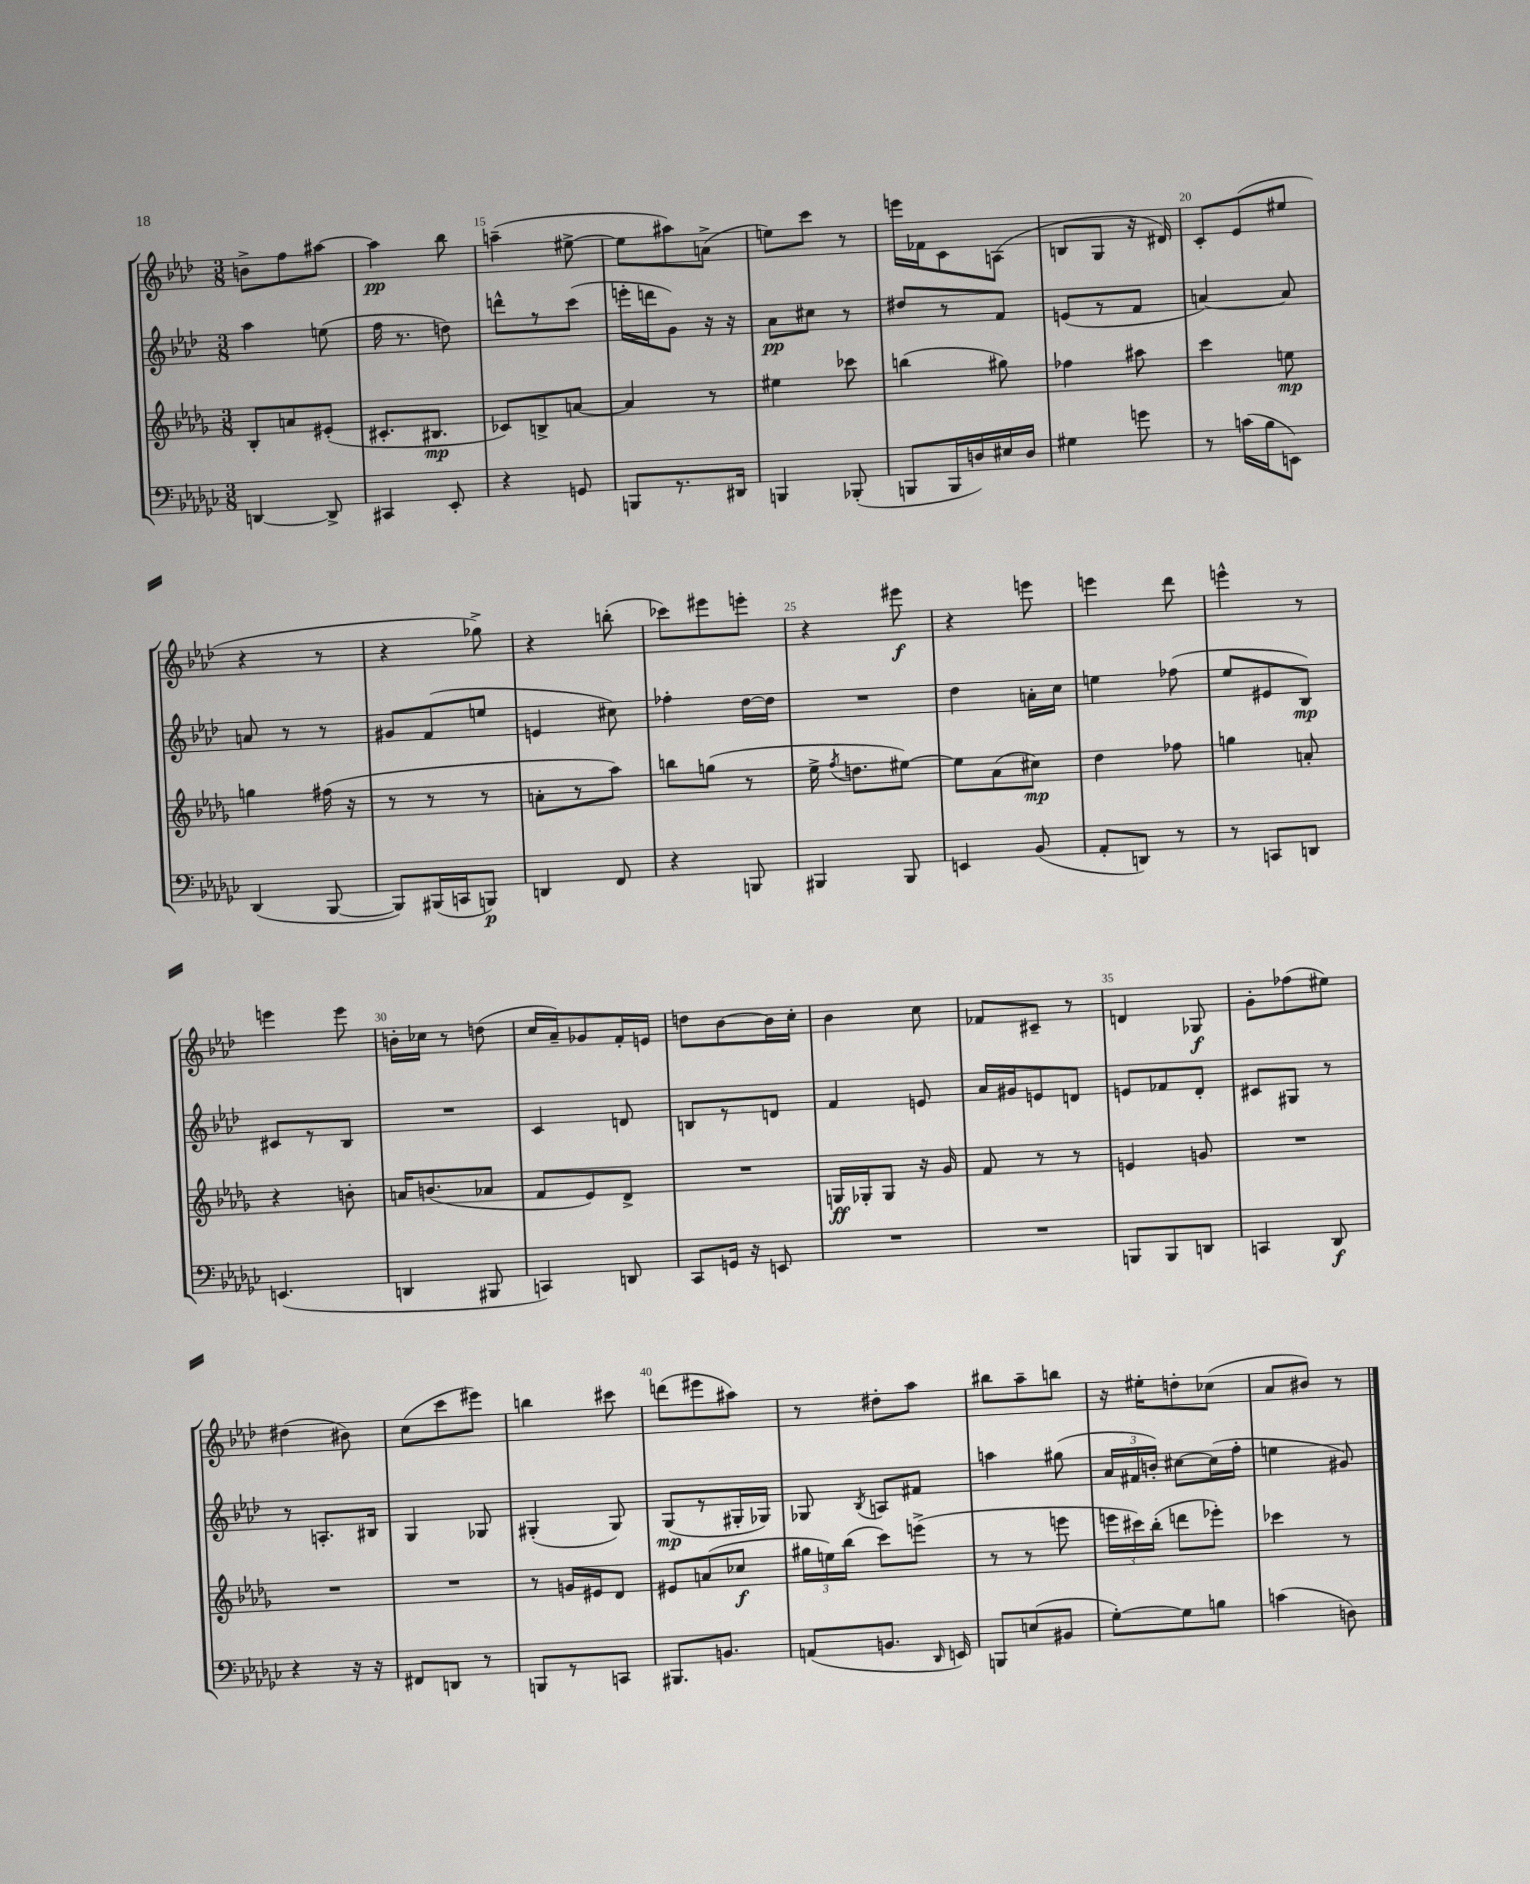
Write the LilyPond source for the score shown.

<<
\new StaffGroup <<
\new Staff = "s0" {
    \clef treble \key aes \major \numericTimeSignature \time 3/8
    \autoBeamOff b'8[-> f''8 ais''8]~ |
    ais''4\pp bes''8 |
    a''4--( eis''8~-> |
    eis''8[ ais''8) a'8]->( |
    e''8[) c'''8] r8 |
    e'''16[ fes'16 c'8 a8]( |
    b8[ g8] r16 dis'16) |
    c'8[-. ees'8( eis''8] |
    r4 r8 |
    r4 ges''8->) |
    r4 b''8-.( |
    ces'''8[) eis'''8 e'''8]-. |
    r4 eis'''8\f |
    r4 e'''8 |
    e'''4 des'''8 |
    e'''4-^ r8 |
    e'''4 e'''8 |
    b'16[-. ces''16] r8 d''8( |
    c''16[ aes'16--) ges'8 f'16-. e'16] |
    d''8[ bes'8~ bes'16 c''16]-. |
    bes'4 c''8 |
    fes'8[ cis'8]-- r8 |
    d'4 ges8\f |
    g'8[-. fes''8( eis''8]) |
    dis''4( bis'8) |
    c''8[( c'''8 eis'''8]) |
    b''4 cis'''8 |
    d'''8[( eis'''8 ais''8]) |
    r8 dis''8[-. aes''8] |
    bis''8[ aes''8-- b''8] |
    r16 eis''16[-. d''8-. ces''8]( |
    aes'8[ bis'8]) r8 \bar "|." |
}
\new Staff = "s1" {
    \clef treble \key aes \major \numericTimeSignature \time 3/8
    \autoBeamOff aes''4 e''8( |
    f''16 r8. d''8) |
    d'''8[-^ r8 c'''8]( |
    e'''16[-. d'''16 g'8]) r16 r16 |
    aes'8[\pp cis''8] r8 |
    dis''8[ r8 f'8] |
    e'8[( r8 f'8] |
    a'4~) a'8 |
    a'8 r8 r8 |
    gis'8[ f'8( e''8] |
    e'4 cis''8) |
    fes''4-. des''16[~ des''16] |
    R4. |
    des''4 a'16[-. c''16] |
    e''4 fes''8( |
    ees''8[ eis'8 bes8]\mp) |
    cis'8[ r8 bes8] |
    R4. |
    c'4 d'8 |
    b8[ r8 d'8] |
    f'4 e'8 |
    aes'16[ gis'16 e'8 d'8] |
    e'8[ fes'8 des'8]-. |
    cis'8[ gis8] r8 |
    r8 a8.[-. bis16] |
    g4 ges8 |
    gis4-.( gis8) |
    g8[\mp( r8 gis16-. ges16]) |
    ges8 \acciaccatura { bes8 } a8[ fis'8] |
    a''4 gis''8( |
    \tuplet 3/2 { aes'16[ fis'16 b'16]-.) } cis''8[~ cis''16( f''16]-. |
    e''4 gis'8) \bar "|." |
}
\new Staff = "s2" {
    \clef treble \key des \major \numericTimeSignature \time 3/8
    \autoBeamOff bes8[-. a'8 eis'8]-.( |
    cis'8.[-. bis8.]\mp |
    ces'8[) b8-> a'8]~ |
    a'4 r8 |
    eis''4 ces'''8 |
    b''4( gis''8) |
    fes''4 ais''8 |
    c'''4 e''8\mp |
    g''4 fis''16( r16 |
    r8 r8 r8 |
    a'8[-. r8 aes''8]) |
    b''8[ g''8]( r8 |
    ees''16-> \acciaccatura { f''8 } d''8.[ eis''8]~) |
    eis''8[ aes'8( cis''8]\mp) |
    des''4 fes''8 |
    g''4 a'8-. |
    r4 b'8-. |
    a'16[ b'8.( aes'8] |
    f'8[ ees'8) des'8]-> |
    R4. |
    g16[\ff ges16-. ges8] r16 ges'16 |
    f'8 r8 r8 |
    e'4 g'8 |
    R4. |
    R4. |
    R4. |
    r8 g'16[ eis'16 des'8] |
    eis'8[ a'8( ces''8]\f |
    \tuplet 3/2 { gis''16[ e''16) bes''16]( } c'''8[) e'''8]->( |
    r8 r8 e'''8 |
    \tuplet 3/2 { e'''16[ cis'''16) bes''16]-.( } d'''8[ ees'''8]-.) |
    ces'''4 r8 \bar "|." |
}
\new Staff = "s3" {
    \clef bass \key ges \major \numericTimeSignature \time 3/8
    \autoBeamOff d,4~ d,8-> |
    cis,4 ees,8-. |
    r4 g,8 |
    b,,8[ r8. dis,16] |
    b,,4 bes,,8-.( |
    b,,8[ b,,16 d16) eis16 d16] |
    gis4 g'8 |
    r8 c'16[( bes16 e,8]) |
    des,4( bes,,8~ |
    bes,,8[) bis,,16( c,16 b,,8]\p) |
    d,4 f,8 |
    r4 b,,8 |
    bis,,4 bis,,8 |
    e,4 bes,8( |
    aes,8[-. d,8]) r8 |
    r8 c,8[ d,8] |
    e,4.( |
    d,4 bis,,8 |
    c,4) d,8 |
    ces,8[ g,16] r16 e,8 |
    R4. |
    R4. |
    b,,8[ b,,8 d,8] |
    c,4 des,8\f |
    r4 r16 r16 |
    fis,8[ d,8] r8 |
    b,,8[ r8 c,8] |
    bis,,8.[ b,8.] |
    a,8[( b,8.] \grace { des,16 } e,16) |
    b,,8[ e8( bis,8] |
    ges8[~-.) ges8 b8] |
    c'4( d8) \bar "|." |
}
>>
>>
\layout { \context { \Score currentBarNumber = #13 \override BarNumber.break-visibility = ##(#f #t #t) barNumberVisibility = #(every-nth-bar-number-visible 5) } }
